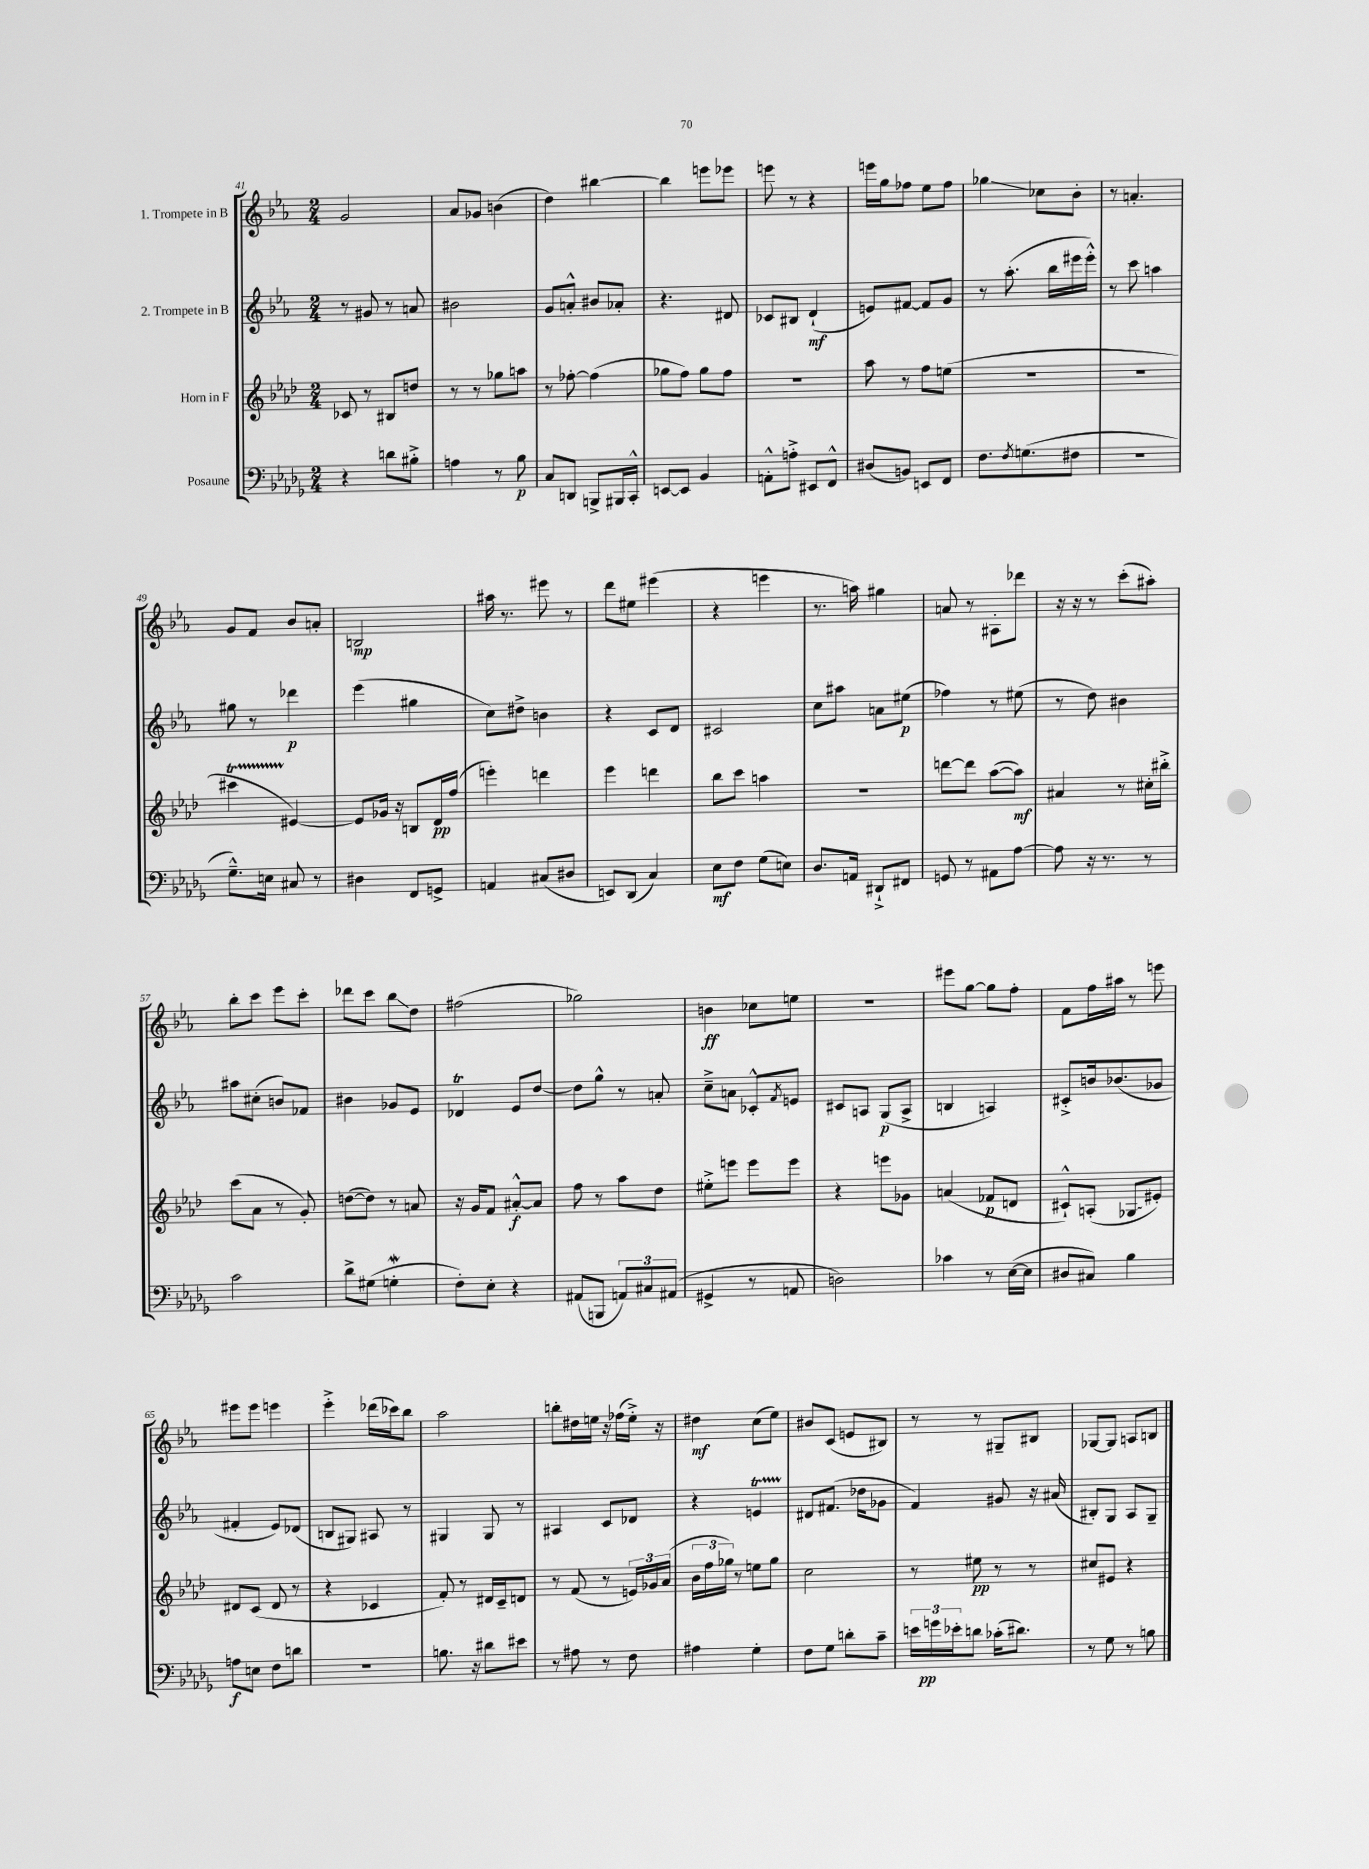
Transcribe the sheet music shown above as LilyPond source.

<<
\new StaffGroup <<
\new Staff = "s0" \with { instrumentName = "1. Trompete in B" } {
    \clef treble \key ees \major \numericTimeSignature \time 2/4
    g'2 |
    aes'8 ges'8 b'4( |
    d''4) bis''4~ |
    bis''4 e'''8 ees'''8 |
    e'''8 r8 r4 |
    e'''16 g''16 fes''8 ees''8 fes''8 |
    ges''4\glissando ces''8 bes'8-. |
    r8 a'4.-. |
    g'8 f'8 bes'8 a'8-. |
    b2\mp |
    ais''16 r8. eis'''8 r8 |
    d'''8 eis''8 eis'''4( |
    r4 e'''4 |
    r8. a''16) gis''4 |
    a'8 r8 ais8-. des'''8 |
    r16 r16 r8 c'''8-.( ais''8-.) |
    bes''8-. c'''8 ees'''8 c'''8-. |
    des'''8 c'''8 bes''8\glissando d''8 |
    fis''2( |
    ges''2) |
    b'4\ff ces''8 e''8 |
    r2 |
    eis'''8 g''8~ g''8 f''8-. |
    f'8 f''16 ais''16 r8 e'''8 |
    eis'''8 eis'''8 e'''4 |
    ees'''4-.-> des'''16( ces'''16) bes''8 |
    aes''2 |
    b''8-. dis''16 e''16 r16 fes''16( e''16-.->) r16 |
    dis''4\mf c''8( ees''8) |
    bis'8 c'8( e'8 bis8) |
    r8 r8 gis8-- bis8 |
    ges8~ ges8 a8 b8 \bar "|." |
}
\new Staff = "s1" \with { instrumentName = "2. Trompete in B" } {
    \clef treble \key ees \major \numericTimeSignature \time 2/4
    r8 gis'8 r8 a'8 |
    bis'2 |
    g'8 a'8-.-^ bis'8 aes'8-. |
    r4. dis'8 |
    ces'8 bis8 d'4-!\mf( |
    e'8) fis'8~ fis'8 g'8 |
    r8 aes''8.-.( bes''16 eis'''16 eis'''16-.-^) |
    r8 c'''8 a''4 |
    gis''8 r8 des'''4\p |
    ees'''4( gis''4 |
    c''8) dis''8-> b'4 |
    r4 c'8 d'8 |
    cis'2 |
    c''8 ais''8 a'8 eis''8\p( |
    fes''4) r8 eis''8( |
    r8 d''8) bis'4 |
    ais''8 cis''8-.( b'8) fes'8 |
    bis'4 ges'8 ees'8 |
    des'4\trill ees'8 d''8~ |
    d''8 g''8-^ r8 a'8-. |
    c''8---> a'8 ces'8-.-^ \acciaccatura { f'8 } e'8 |
    cis'8 a8 g8\p( a8-> |
    b4 a4) |
    cis'8-.-> b'16 bes'8.( ges'8 |
    fis'4-. ees'8) des'8( |
    b8 gis8) ais8 r8 |
    gis4 gis8 r8 |
    ais4 c'8 des'8 |
    r4 e'4\startTrillSpan |
    dis'8\stopTrillSpan fis'8.( des''16 ges'8 |
    f'4) gis'8 r16 ais'16( |
    bis8-.) g8 aes8 g8-- \bar "|." |
}
\new Staff = "s2" \with { instrumentName = "Horn in F" } {
    \clef treble \key aes \major \numericTimeSignature \time 2/4
    ces'8 r8 bis8 d''8 |
    r8 r8 ges''8 a''8 |
    r8 fes''8~-. fes''4( |
    ges''8 f''8) ges''8 f''8 |
    r2 |
    aes''8 r8 f''8 e''8( |
    r2 |
    R2 |
    cis'''4\startTrillSpan eis'4~\stopTrillSpan) |
    eis'8 ges'16 r16 b8 des'16\pp f''16( |
    e'''4-.) d'''4 |
    ees'''4 d'''4 |
    bes''8 c'''8 a''4 |
    R2 |
    d'''8~ d'''8 aes''8~( aes''8\mf) |
    ais'4 r8 cis''16-. bis''16-.-> |
    c'''8( aes'8 r8 g'8-.) |
    d''8~( d''8) r8 a'8 |
    r16 g'16 f'8 ais'8~-.-^\f ais'8 |
    f''8 r8 aes''8 des''8 |
    eis''8-.-> e'''8 e'''8 e'''8 |
    r4 e'''8 ges'8 |
    a'4( fes'8\p d'8 |
    cis'8-!-^) a8-.( \once \override Glissando.style = #'zigzag ges8\glissando eis'8-.) |
    dis'8 c'8( dis'8 r8 |
    r4 ces'4 |
    f'8-.) r8 dis'16 c'16-- d'8 |
    r8 f'8( r8 \tuplet 3/2 { e'16) ges'16 aes'16( } |
    \tuplet 3/2 { bes'16 f''16 ges''16) } r8 e''8 ges''8 |
    c''2 |
    r8 eis''8\pp r8 r8 |
    cis''8 eis'8 r4 \bar "|." |
}
\new Staff = "s3" \with { instrumentName = "Posaune" } {
    \clef bass \key des \major \numericTimeSignature \time 2/4
    r4 d'8 bis8-.-> |
    a4 r8 bes8\p |
    c8 d,8 b,,8-> bis,,16 c,16-.-^ |
    e,8~ e,8 bes,4 |
    a,8-.-^ a8-.-> eis,8 f,8-^ |
    dis8( b,8) e,8 f,8 |
    f8. \acciaccatura { f8 } g8.( fis8 |
    R2 |
    ges8.---^) e16 cis8 r8 |
    dis4 f,8 g,8-> |
    a,4 cis8( dis8 |
    e,8) des,8( c4) |
    ees8\mf f8 ges8( e8) |
    des8. a,16 dis,8-!-> fis,8 |
    g,8 r8 ais,8 aes8~ |
    aes8 r16 r8. r8 |
    c'2 |
    des'8-> gis8( g4-.\mordent |
    f8-.) ees8-. r4 |
    ais,8( b,,8 \tuplet 3/2 { a,8) cis8 ais,8( } |
    gis,4-> r8 a,8 |
    d2) |
    ces'4 r8 ees16~( ees16 |
    dis8 cis8) bes4 |
    a8\f e8 f8 d'8 |
    r2 |
    b8. r16 dis'8 eis'8 |
    r8 ais8 r8 f8 |
    ais4 ges4-. |
    f8 ges8 d'8-. c'8-- |
    \tuplet 3/2 { e'16 g'16\pp ees'16-. } d'8 ces'16-.( dis'8.) |
    r8 ges8 r8 b8 \bar "|." |
}
>>
>>
\layout { \context { \Score currentBarNumber = #41 } }
